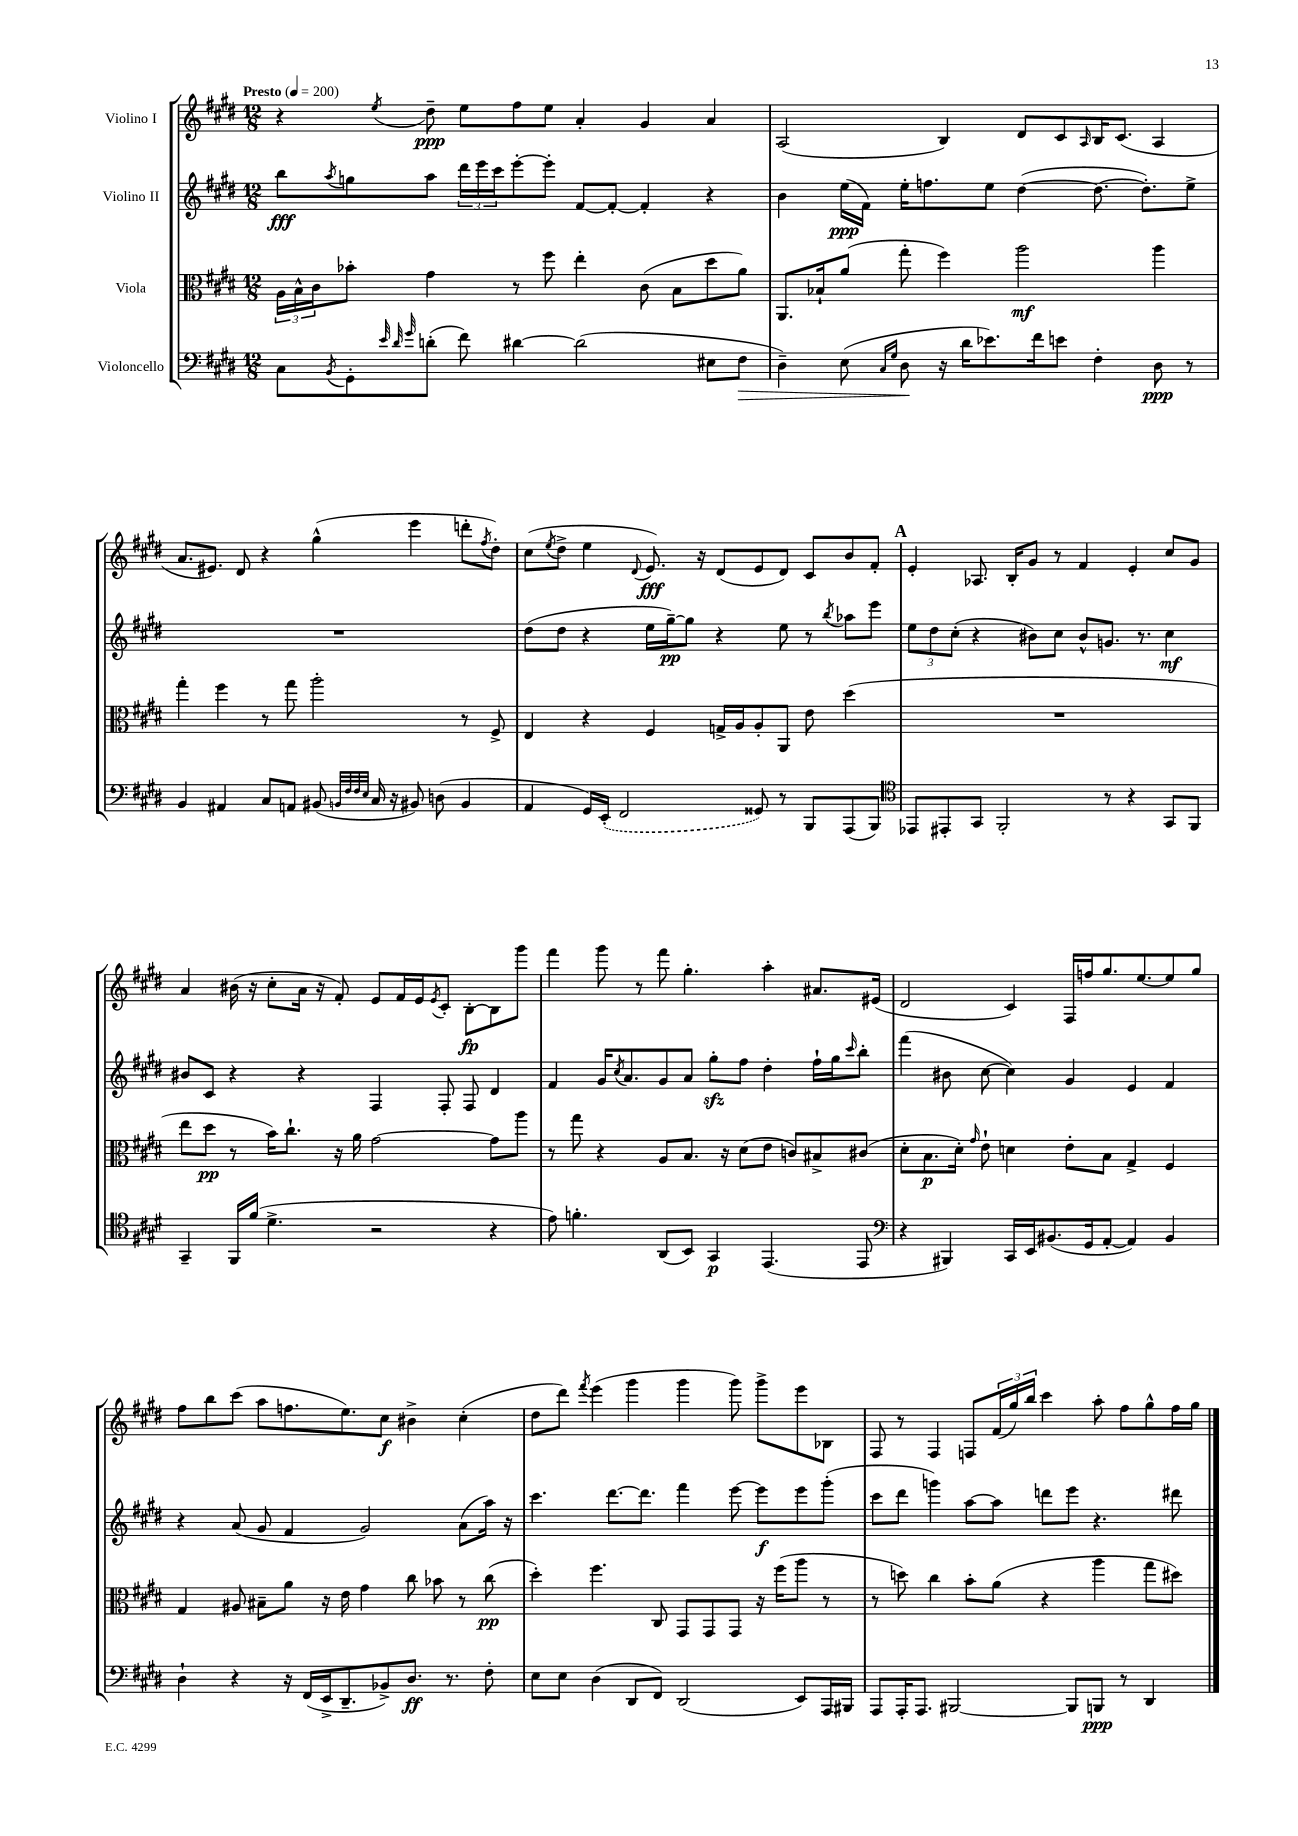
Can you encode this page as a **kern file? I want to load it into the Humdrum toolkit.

**kern	**kern	**kern	**kern
*staff4	*staff3	*staff2	*staff1
*clefF4	*clefC3	*clefG2	*clefG2
*k[f#c#g#d#]	*k[f#c#g#d#]	*k[f#c#g#d#]	*k[f#c#g#d#]
*M12/8	*M12/8	*M12/8	*M12/8
*MM200	*MM200	*MM200	*MM200
8C#	24A	8bb	4r
.	24B^^	.	.
.	24c#	.	.
8qBB	.	8qaa	.
8GG#'	8b-'	8gg	.
32qqe	.	.	.
32qqd#	.	.	.
32qqg#	.	.	8qee
(8d'	4g#	8aa	8dd#~
8f#)	.	24ddd#	8ee
.	.	24eee	.
.	.	24ccc#	.
[4d#	8r	[8eee'	8ff#
.	8ff#	8eee']	8ee
(2d#]	4ee'	[8f#	4a'
.	.	8f#'_	.
.	(8c#	4f#']	4g#
.	8B	.	.
8E#	8dd#	4r	4a
8F#	8a)	.	.
=	=	=	=
4D#~)	8.AA	4b	(2A
.	16B-`	.	.
(8E	(8a	(16ee	.
.	.	16f#)	.
16qqC#	.	.	.
16qqG#	.	.	.
8D#	8gg#'	16ee'	.
.	.	8.ff	.
16r	4ff#)	.	4B)
16d#	.	.	.
8.e-)	.	8ee	.
.	2aa	([4dd#	8d#
16f#	.	.	.
8e	.	.	8c#
.	.	.	16qqA
4F#'	.	8.dd#_	16B
.	.	.	(8.c#
.	.	8.dd#'])	.
8D#	4aa	.	4A
8r	.	8ee^	.
=	=	=	=
4BB	4gg#'	1.r	8.a
.	.	.	8.e#)
4AA#	4ff#	.	.
.	.	.	8d#
8C#	8r	.	4r
8AA	8gg#	.	.
(8BB#	2aa'	.	(4gg#^^
32qqBB	.	.	.
32qqF#	.	.	.
32qqF#	.	.	.
32qqE	.	.	.
16C#	.	.	.
16r	.	.	.
8BB#)	.	.	4eee
(8D	.	.	.
4BB#	8r	.	8ddd'
.	.	.	8qff#
.	8F#^	.	8dd#')
=	=	=	=
4AA	4E	(8dd#	(8cc#
.	.	.	8qee
.	.	8dd#	8dd#^
16GG#)	4r	4r	4ee
(16EE'	.	.	.
2FF#	.	.	.
.	.	.	8qqd#
.	4F#	16ee	8.e)
.	.	[16gg#~)	.
.	.	8gg#]	.
.	.	.	16r
.	16G^	4r	(8d#
.	16A	.	.
8GG##)	8A'	.	8e
8r	8AA	8ee	8d#)
8BBB	8e	8r	8c#
.	.	8qbb	.
(8AAA	(4dd#	8aa-	8b
8BBB)	.	8eee	8f#'
=	=	=	=
*clefC4	*	*	*
8EE-	1.r	12ee	4e'
.	.	12dd#	.
8EE#'	.	.	.
.	.	(12cc#'	.
8GG#	.	4r	8.A-
2FF#'	.	.	.
.	.	.	16B'
.	.	8b#)	8g#
.	.	8cc#	8r
.	.	8b#^^	4f#
8r	.	8.g	.
4r	.	.	4e'
.	.	8.r	.
8GG#	.	4cc#	8cc#
8FF#	.	.	8g#
=	=	=	=
4GG#~	8ee	8b#	4a
.	8dd#	8c#	.
16FF#	8r	4r	(16b#
(16f#	.	.	16r
4.d#^	16b)	.	8cc#'
.	8.cc#`	.	.
.	.	4r	16a
.	.	.	16r
.	16r	.	8f#')
.	16a	.	.
2r	[2g#	4F#	8e
.	.	.	16f#
.	.	.	16e
.	.	.	8qe
.	.	8F#'	8c#'
.	.	8F#	[8B'
4r	8g#]	4d#	8B]
.	8aa	.	8ggg#
=	=	=	=
8e)	8r	4f#	4fff#
4.f'	8gg#	.	.
.	4r	16g#	8ggg#
.	.	8qcc#	.
.	.	8.a	.
.	.	.	8r
(8AA	8A	8g#	8fff#
8BB)	8.B	8a	4.gg#'
4GG#	.	8gg#'	.
.	16r	.	.
.	(8d#	8ff#	.
(4.EE	8e	4dd#'	4aa'
.	8c)	.	.
.	8B#^	16ff#`	8.a#
.	.	16gg#	.
.	.	16qqccc#	.
8EE	(8c#	8bb'	.
.	.	.	(16e#
=	=	=	=
*clefF4	*	*	*
4r	8d#'	(4fff#	2d#
.	8.B	.	.
4BBB#)	.	8b#	.
.	16d#')	.	.
.	16qqg#	.	.
.	8e`	[8cc#	.
16CC#	4d	4cc#])	4c#)
16EE	.	.	.
(8.BB#	.	.	.
.	8e'	4g#	16F#
16GG#	.	.	16ff
[8AA'	8B	.	8.gg#
4AA])	4G#^	4e	.
.	.	.	[8.ee
4BB#	4F#	4f#	8ee]
.	.	.	8gg#
=	=	=	=
4D#`	4G#	4r	8ff#
.	.	.	8bb
4r	8A#	(8a	(8ccc#
.	8B#~	8g#	8aa
16r	8a	4f#	8.ff
(16FF#	.	.	.
16EE^	16r	.	.
8.DD#~	16e	.	8.ee)
.	4g#	2g#)	.
8BB-^)	.	.	8cc#
8.D#	8cc#	.	4b#^
.	8b-	.	.
8.r	.	.	.
.	8r	(8a	(4cc#'
8F#'	(8cc#	16aa)	.
.	.	16r	.
=	=	=	=
8E	4dd#')	4.ccc#	8dd#
8E	.	.	8ddd#)
.	.	.	8qfff#
(4D#	4.ff#	.	(4eee
.	.	[8.ddd#	.
8DD#	.	.	4ggg#
.	.	8.ddd#]	.
8FF#)	8C#	.	.
(2DD#	8GG#	4fff#	4ggg#
.	8GG#	.	.
.	8GG#	[8eee	8ggg#)
.	16r	8eee]	8ggg#^
.	(16ff#	.	.
8EE)	8aa	8eee	8eee
16AAA	8r	(8ggg#'	8B-
16BBB#	.	.	.
=	=	=	=
8AAA	8r	8ccc#	8F#
16AAA'	8dd)	8ddd#	8r
8.AAA	.	.	.
.	4cc#	4ggg)	4F#
[2BBB#	.	.	.
.	8b'	[8aa	8F
.	(8a	8aa]	(24f#
.	.	.	24gg#)
.	.	.	24bb
.	4r	8ddd	4ccc#
8BBB#]	.	8eee	.
8BBB	4aa	4.r	8aa'
8r	.	.	8ff#
4DD#	8gg#	.	8gg#^^
.	8dd#)	8ddd#	16ff#
.	.	.	16gg#
==	==	==	==
*-	*-	*-	*-
